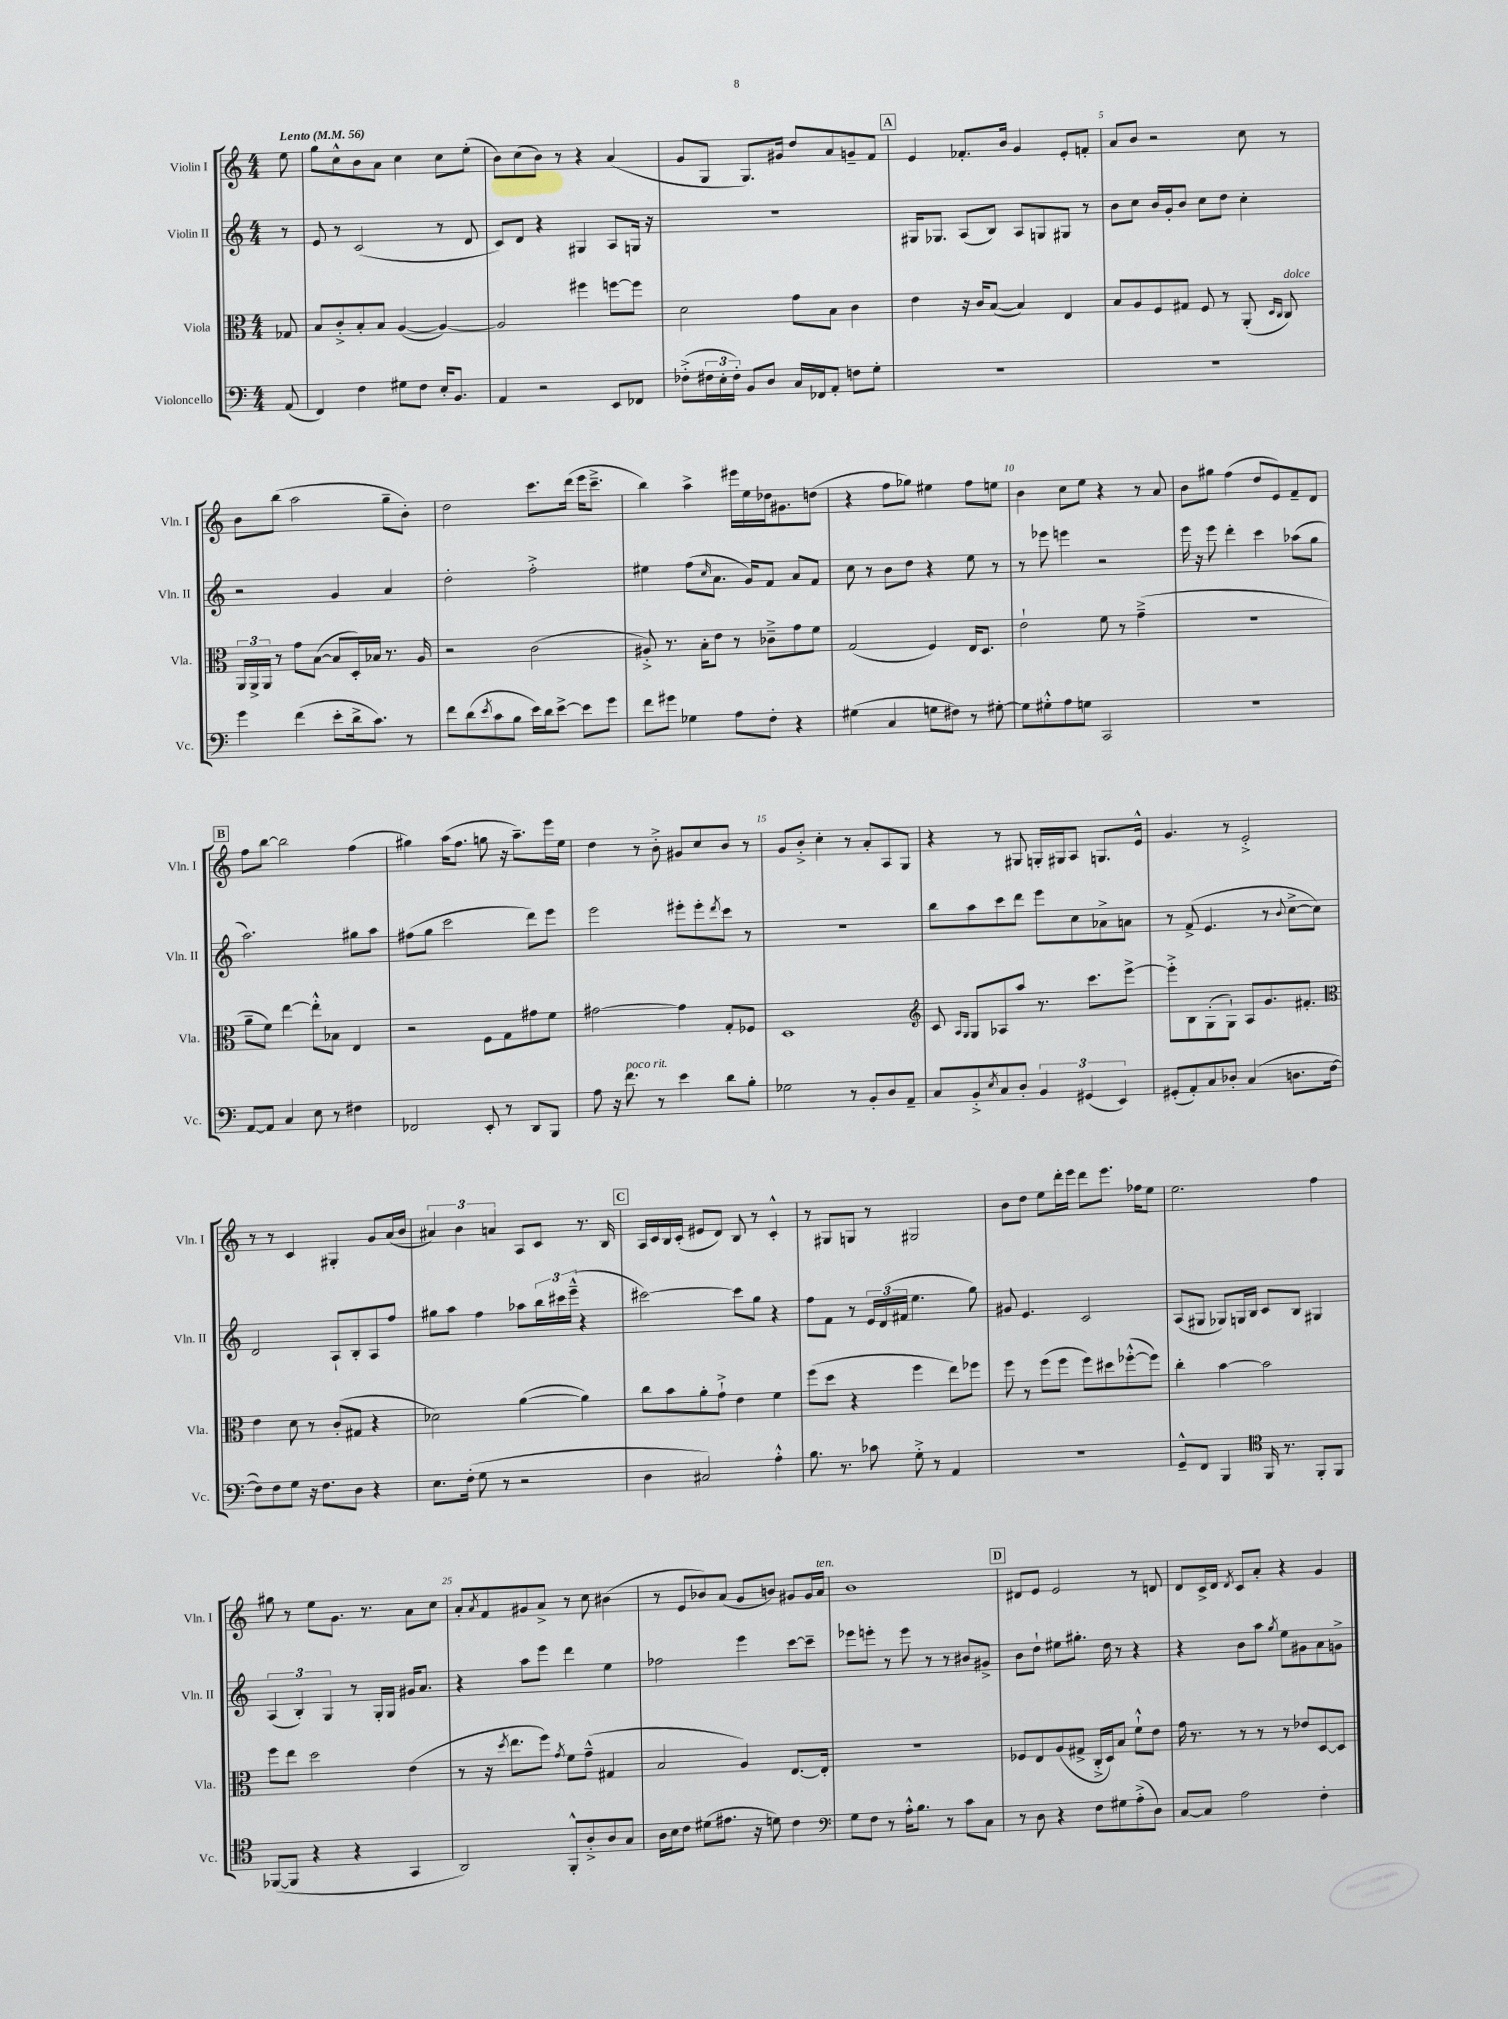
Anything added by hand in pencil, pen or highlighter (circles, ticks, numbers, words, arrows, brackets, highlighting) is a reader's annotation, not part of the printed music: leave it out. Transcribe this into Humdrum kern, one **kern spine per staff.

**kern	**kern	**kern	**kern
*staff4	*staff3	*staff2	*staff1
*clefF4	*clefC3	*clefG2	*clefG2
*k[]	*k[]	*k[]	*k[]
*M4/4	*M4/4	*M4/4	*M4/4
*MM56	*MM56	*MM56	*MM56
(8AA/	8G-/	8r	8ee\
=	=	=	=
4FF/)	8B/L	8e/	8gg\L
.	8c'^/	8r	8cc^^\
4F\	8B'/	(2c/	8b\
.	8B/J	.	8a\J
8G#\L	([4A/	.	4cc\
8F\J	.	.	.
16E'/LK	4A/_)	8r	8cc\L
8.BB/J	.	.	.
.	.	8d/	(8ee'\J
=	=	=	=
4AA/	2A/]	8c/L)	8b\L)
.	.	8d/J	(8cc\
2r	.	4r	8b\J)
.	.	.	8r
.	4ff#\	4G#/	4r
8EE/L	[8ff\L	8A/L	(4a/
8FF-/J	8ff\]J	16G/Jk	.
.	.	16r	.
=	=	=	=
(8F-'^\L	2d\	1r	8g/L
24F#\L	.	.	8G/J
24E'\	.	.	.
24F#'\JJ)	.	.	.
8BB/L	.	.	8.G/L)
8D/J	.	.	.
.	.	.	16g#/Jk
16C/LL	8g\L	.	8dd/L
16FF-/J	.	.	.
8AA'/J	8B\J	.	8a/
8F\L	4c\	.	8g~/
8G'\J	.	.	8f/J
=	=	=	=
1r	4e\	16G#/LK	4e/
.	.	8.G-/J	.
.	16r	(8A/L	8.f-'/L
.	16c/LK	.	.
.	([8B/J	8B/J)	.
.	.	.	16b/Jk
.	4B/])	8A/L	4g/
.	.	8G/	.
.	4E/	8G#/J	8e'/L
.	.	8r	8f'/J
=	=	=	=
1r	8B/L	8b\L	8a/L
.	8A/	8cc\J	8b/J
.	8F/	16b/LL	2r
.	.	16g'/J	.
.	8G#/J	8b/J	.
.	8F/	8cc\L	.
.	8r	8dd\J	.
.	(8AA'/	4cc'\	8cc\
.	16qqD/LL	.	.
.	16qqC/JJ	.	.
.	8C/)	.	8r
=	=	=	=
4g\	24AA/LL	2r	8b\L
.	24AA^/	.	.
.	24AA/JJ	.	.
.	8r	.	(8bb\J
(4f\	8g\L	.	2aa\
.	([8B\J	.	.
8e'\L	8B/]L	4g/	.
16d^\k	16D'/L)	.	.
8.c\J)	16B-/JJ	.	.
.	8.r	4a/	8gg~\L
8r	.	.	8b'\J)
.	16A/	.	.
=	=	=	=
8f\L	2r	2dd'\	2dd\
(8d\	.	.	.
8qe/	.	.	.
8c\	.	.	.
8B\J	.	.	.
16e\LL)	(2c\	2ff'^\	8.ccc\L
16d\J	.	.	.
[8e^\J	.	.	.
.	.	.	(16ddd\Jk
8e\]L	.	.	16eee\LK
.	.	.	8.ccc~^\J
8g\J	.	.	.
=	=	=	=
8f\L	8A#'^/)	4ee#\	4bb\)
8g#\J	8.r	.	.
4G-\	.	(8ff\L	4aa^\
.	16B'\LK	.	.
.	.	16qqcc/	.
.	8e\J	8.a\J	.
8A\L	8r	.	16eee#\LL
.	.	16g/LK)	16ee\
8F'\J	8c-~^\L	8f/J	16dd-\J
.	.	.	8.g#\
4r	8g\	8a/L	.
.	8f\J	8f/J	(8dd\J
=	=	=	=
(4G#\	(2G/	8cc\	4r
.	.	8r	.
4C/	.	8b\L	8ff\L
.	.	8dd\J	8gg-\J)
8G\L	4F/)	4r	4ee#\
8F#\J)	.	.	.
8r	16E/LK	8ee\	8ff\L
.	8.D/J	.	.
[8G#'\	.	8r	8ee\J
=	=	=	=
8G#\]L	2e`\	8r	4b\
8G#'^^\	.	8eee-\	.
8A\	.	4eee\	8cc\L
8G\J	.	.	8ee\J
2CC/	8f\	2r	4r
.	8r	.	.
.	(4g~^\	.	8r
.	.	.	8a/
=	=	=	=
1r	1r	16eee\	8b\L
.	.	16r	.
.	.	8eee\	8gg#\J
.	.	4ddd'\	(4ff\
.	.	4ccc\	8dd/L
.	.	.	8e/)
.	.	(8aa-\L	8f~/
.	.	8gg\J	8d/J
=	=	=	=
[8AA/L	8a~\L	2.aa\)	8ff\L
8AA/]J	8f\J)	.	[8bb\J
4C/	[4ee\	.	2bb\]
8E\	8ee'^^\]L	.	.
8r	8B-\J	.	.
4F#\	4E/	8gg#\L	(4ff\
.	.	8aa\J	.
=	=	=	=
2FF-/	2r	(8ff#\L	4gg#\)
.	.	8gg\J	.
.	.	2ccc\	(16aa\LK
.	.	.	8.ff\J
8EE'/	8F\L	.	8gg\
8r	8G\	.	16r
.	.	.	8.aa~\L)
8DD/L	8g#\	8ddd\L)	.
8BBB/J	8f\J	8eee\J	16eee\L
.	.	.	16ee\JJ
=	=	=	=
8A\	[2g#\	2eee\	4dd\
16r	.	.	.
8.f\	.	.	.
.	.	.	8r
8r	.	.	8b'^\
4e\	4g#\]	8eee#'\L	8g#/L
.	.	8eee#'\	8cc/
.	.	8qddd/	.
8d\L	8G'/L	8ccc\J	8b/J
8B'\J	8F-/J	8r	8r
=	=	=	=
2G-\	1D	1r	8g/L
.	.	.	8b'^/J
.	.	.	4cc'\
8r	.	.	8r
8BB'/L	.	.	8a'/L
8D/	.	.	8A/
8AA~/J	.	.	8G/J
=	=	=	=
*	*clefG2	*	*
8C/L	8c/	8bb\L	4r
.	16qqA/LL	.	.
.	16qqG/JJ	.	.
8BB'^/	8G/L	8aa\	.
8qE/	.	.	.
8C/	8A-/	8ccc\	8r
8D'/J	8aa/J	8ddd\J	8G#/
6BB/	8.r	8eee\L	16G'/LL
.	.	.	16G#/J
.	.	8cc\	8A/J
(6GG#/	.	.	.
.	8.ccc\L	.	.
.	.	8a-^\	8.G/L
6EE/)	.	.	.
.	[8eee^\J	8a\J	.
.	.	.	16e^^/Jk
=	=	=	=
(8GG#'/L	8eee'^\]L	8r	4.g/
8AA'/)	8B\	(8f^/	.
8C/	(8G'\	4.e/	.
8D-'/J	8G`\J)	.	8r
(4C/	8A/L	.	2e'^/
.	8.g/	8r	.
.	.	8qqb/	.
8.D\L	.	[8cc^\L	.
.	8.f#'/J	.	.
.	.	8cc\]J)	.
[16F\Jk	.	.	.
=	=	=	=
*	*clefC3	*	*
8F\]L)	4e\	2d/	8r
8F\	.	.	8r
8G\J	8d\	.	4c/
16r	8r	.	.
8.F\L	.	.	.
.	(8c'/L	8A`/L	4G#'/
8D\J	8G#/J	8B'/	.
4r	4r	8A/	8g/L
.	.	8ff/J	(16a/L
.	.	.	16b/JJ
=	=	=	=
8.E\L	2d-\)	8gg#\L	6a#/)
.	.	8aa\J	.
.	.	.	6b\
(16F'\Jk	.	.	.
8G\	.	4ff\	.
.	.	.	6a/
8r	.	.	.
2r	([4a\	8aa-\L	8A/L
.	.	24bb\L	8c/J
.	.	24ccc#\	.
.	.	(24eee~^^\JJ	.
.	4a\])	4r	8.r
.	.	.	16B/
=	=	=	=
4D\	8cc\L	[2ccc#\)	16A/LL
.	.	.	16c/
.	8b\	.	16B/
.	.	.	(16c'/JJ
2C#/)	8a'\	.	8e#/L
.	8g`^\J	.	8d/J)
.	4e\	8ccc#\]L	8B/
.	.	8gg\J	8r
4A'^^\	4f\	4r	4c'^^/
=	=	=	=
8.B\	(8ff\L	8ff\L	8r
.	8dd\J	8f\J	8G#/L
8.r	.	.	.
.	4r	8r	8G/J
8c-\	.	24e/LL	8r
.	.	(24d/	.
.	.	24f#/JJ	.
8G'^\	4ff\	4.ee\	2G#/
8r	.	.	.
4AA/	8ee\L)	.	.
.	8ff-\J	8gg\)	.
=	=	=	=
1r	8ff\	8g#/	8b\L
.	8r	4.e/	8dd\J
.	(8ff\L	.	8ee\L
.	8ff\J	.	16ddd'\L
.	.	.	16eee\JJ
.	8ff\L)	2c/	8ddd\L
.	8dd#\	.	8.eee\J
.	([8ff-'^^\	.	.
.	.	.	16ff-\LK
.	8ff-\]J)	.	8ee\J
=	=	=	=
8GG~^^/L	4cc'\	(8A/L	2.ee\
8FF/J	.	8G#/J	.
4BBB/	[4b\	8G-/L)	.
.	.	16G/L	.
.	.	16B/JJ	.
*clefC4	*	*	*
16FF/	2b\]	8c/L	.
8.r	.	.	.
.	.	8B/J	.
8FF'/L	.	4G#/	4ff\
8FF/J	.	.	.
=	=	=	=
([8FF-/L	8ff\L	(6A/	8gg#\
8FF-/]J	8ee\J	.	8r
.	.	6B'/)	.
4r	2dd\	.	8ee\L
.	.	6G/	.
.	.	.	8.g\J
4r	.	8r	.
.	.	.	8.r
.	.	16G'/LL	.
.	.	16G/JJ	.
4GG/	(4e\	16g#/LK	8a\L
.	.	8.a/J	.
.	.	.	8cc\J
=	=	=	=
2AA/)	8r	4r	8a'/L
.	.	.	8qa/
.	16r	.	8f/
.	8qdd/	.	.
.	8.ee\L	.	.
.	.	8aa\L	8g#/
.	8ff\J)	8eee\J	8a^/J
.	8qg/	.	.
8FF'^^/L	8f\L	4ddd\	8r
8A'^/	(8g~^^\J	.	8cc\
8A/	4G#/	4ee\	(4b#\
8G/J	.	.	.
=	=	=	=
16A\LL	2B/	2ff-\	8r
16B\J	.	.	.
8c\J	.	.	8e/L
(8d#\L	.	.	8b-/)
8.e#\J	.	.	(8a/J
.	4A/)	4eee\	8g/L
16r	.	.	.
8d\)	.	.	8b/J)
4c\	[8.E/L	[8ccc\L	8g#/L
.	.	8ccc~\]J	16g#/L
.	16E'/]Jk	.	16a/JJ
=	=	=	=
*clefF4	*	*	*
8G\L	1r	8eee-\L	1b
8F\J	.	8eee'\J	.
8r	.	8r	.
16A'^^\LK	.	8eee\	.
8.B\J	.	.	.
.	.	8r	.
8r	.	8r	.
8c\L	.	8b#/L	.
8C\J	.	8g#^/J	.
=	=	=	=
8r	8F-/L	8b\L	8d#/L
8D\	8E/	8dd`\J	8e/J
4r	(8A/	8ee#\L	2e/
.	8G#^/J	8.gg#'\J	.
8F\L	16C'^/LL	.	.
.	16D/J)	16dd\	.
8G#\	8B/J	8r	.
(8A'^\	8f`^^\L	4r	8r
8D\J)	8e\J	.	8d/
=	=	=	=
[8C/L	16g\	4r	8d/L
.	8.r	.	.
8C/]J	.	.	16c^/L
.	.	.	16d/JJ
.	.	.	8qd/
2A\	8r	8b\L	8c/L
.	8r	8aa\J	8a'/J
.	.	8qgg/	.
.	8r	8ee\L	4r
.	8e-/L	8g#\	.
4F'\	[8D/	8a\	4g/
.	8D/]J	8g^\J	.
==	==	==	==
*-	*-	*-	*-
